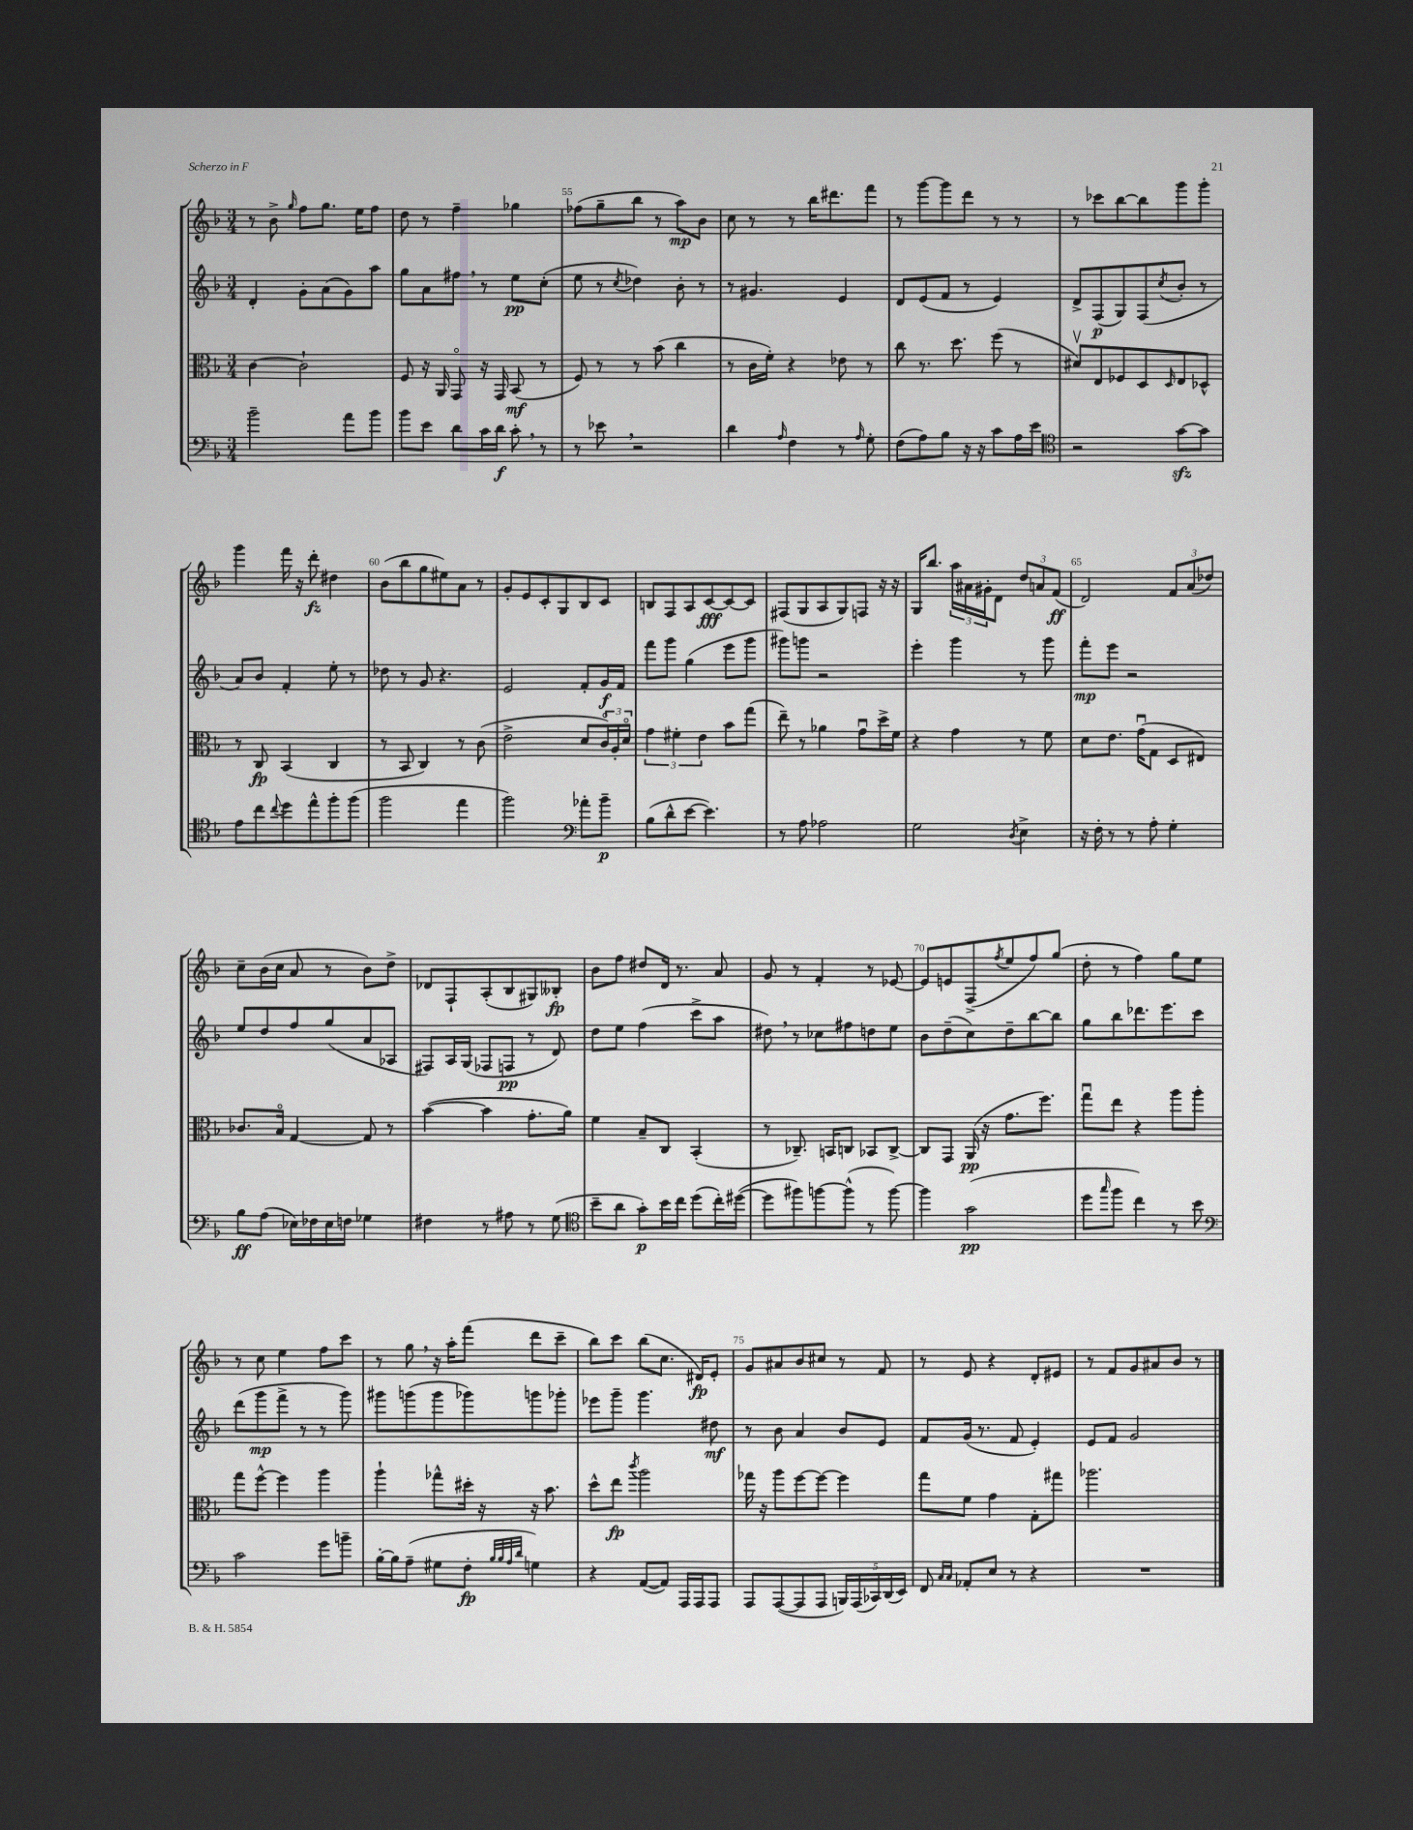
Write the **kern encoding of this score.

**kern	**kern	**kern	**kern
*staff4	*staff3	*staff2	*staff1
*clefF4	*clefC3	*clefG2	*clefG2
*k[b-]	*k[b-]	*k[b-]	*k[b-]
*M3/4	*M3/4	*M3/4	*M3/4
2b-~	[4c	4d'	8r
.	.	.	8b-^
.	.	.	16qqgg
.	2c`]	8g'	8ff
.	.	(8a	8.gg
8a	.	8g)	.
.	.	.	16ee
8b-	.	8aa	8ff
=	=	=	=
8b-	8F	8gg	8dd
8e	16r	8a	8r
.	16AA	.	.
8d	8GGo	8ff#	4ff~
16c	16r	8r	.
16d	16GG	.	.
8c'	(8BB-	8ee	4gg-
8r	8r	(8cc'	.
=	=	=	=
8r	8F)	8ee	(8ff-
8e-	8r	8r	8gg~
.	.	8qcc	.
2r	8r	4dd-)	8bb-
.	(8b-	.	8r
.	4cc	8b-'	8aa)
.	.	8r	8b-
=	=	=	=
4d	8r	8r	8cc
.	16c	4.g#	8r
.	16f')	.	.
16qqA	.	.	.
4F	4r	.	8r
.	.	.	16bb-
.	.	.	8.ddd#
8r	8e-	4e	.
16qqA	.	.	.
8G'	8r	.	8fff
=	=	=	=
(8F	8cc	8d	8r
8A)	8.r	(8e	[8ggg
8B-	.	8f	8ggg]
.	8.dd	.	.
16r	.	8r	8ddd
16r	.	.	.
8c	(8ff	4e)	8r
16A	8r	.	8r
16e	.	.	.
=	=	=	=
*clefC4	*	*	*
2r	8d#v)	8d^	8r
.	8E	(8F	8ccc-
.	8F-	8G)	[8bb-
.	8D	(8F	8bb-]
.	16qqD	8qcc	.
[8g	8E	8b-'	8ggg
8g]	8D-^^	8r	8ggg'
=	=	=	=
8e	8r	8a)	4ggg
8cc	8C	8b-	.
8qqcc	.	.	.
8dd	(4BB-	4f'	16fff
.	.	.	16r
8ee^^	.	.	8ddd'
8ff'	4C	8ee'	4dd#
(8ff	.	8r	.
=	=	=	=
2ff	8r	8dd-	(8b-
.	8BB-	8r	8bb-
.	4C)	8g	8gg
.	.	4.r	8ee#)
4ee	8r	.	8a
.	(8c	.	8r
=	=	=	=
2ff)	2e^	2e	8g'
.	.	.	8e
.	.	.	8c'
.	.	.	8G
*clefF4	*	*	*
8a-'	8d	8f'	8B-
8b-~	24co)	16g	8c
.	24A'	.	.
.	.	16f	.
.	24do	.	.
=	=	=	=
(8B-	6g	8fff	8B
8d^^	.	8ggg	8F
.	6f#'	.	.
[8e	.	(4gg	8A
.	6e	.	.
4.e])	.	.	[8c
.	8b-	8eee	8c_
.	(8gg	8ggg	8c]
=	=	=	=
8r	8ee~)	8ggg#)	(8F#
8A	8r	8ggg	8G
2A-	4a-	2r	8A
.	.	.	8G)
.	8gu	.	8F
.	16dd^	.	16r
.	16f	.	16r
=	=	=	=
2G	4r	4eee'	16G
.	.	.	8.bb-
.	4g	4ggg	24aa
.	.	.	24a#
.	.	.	24g#'
.	.	.	8d
8qD	.	.	.
4E^	8r	8r	12dd
.	.	.	12a
.	8f	8ggg	.
.	.	.	(12f
=	=	=	=
16r	8d	8fff'	2d)
16F'	.	.	.
8r	8.e	8eee	.
8r	.	2r	.
.	(16gu	.	.
8A'	8G	.	.
4G'	8D	.	12f
.	.	.	(12a
.	8E#)	.	.
.	.	.	12dd-)
=	=	=	=
8B-	8.c-	8ee	8cc~
(8A	.	8dd	(16b-
.	16B-o	.	16cc
16E-)	[4G	8ff	8a
16F-	.	.	.
16E-	.	(8gg	8r
16F	.	.	.
4G-	8G]	8a	8b-)
.	8r	8A-	8dd^
=	=	=	=
4F#	([4b-	8F#)	8d-
.	.	16A	8F`
.	.	(16G	.
8r	4b-]	8F-	(8A'
8A#	.	8F	8B-
8r	8.g'	8r	8G#)
(8G	.	8d)	8B--'
.	16a)	.	.
=	=	=	=
*clefC4	*	*	*
8b-~	4f	8dd	8b-
8a	.	8ee	8ff
8g')	8B-~	(4ff	8dd#
16b-	8C	.	16d
16cc	.	.	8.r
(8dd	(4BB-'	8ccc^	.
16cc')	.	8aa	8a
([16dd#	.	.	.
=	=	=	=
8dd#]	8r	8dd#)	8g
8ff#)	8.C-~)	8r	8r
[8ff	.	8cc-	4f'
.	16BB	.	.
(8ff^^]	8C	8ff#	.
8r	8BB-	8dd	8r
[8ff)	[8C^	8ee	[8e-
=	=	=	=
4ff]	8C]	8b-	8e-]
.	8GG	(8dd~	8e
(2g	(16AA	8cc)	(8F^
.	16r	.	.
.	.	.	8qff
.	8.g	8dd~	8ee
.	.	[8bb-	8ff)
.	8.ff)	.	.
.	.	8bb-]	(8gg
=	=	=	=
8dd	8ggu	8gg	8dd'
16qqgg	.	.	.
8ff	8ee	8bb-	8r
4cc)	4r	8.ddd-	4ff)
.	.	8.eee	.
8r	8aa	.	8gg
8b-	8aa'	8ccc	8ee
=	=	=	=
*clefF4	*	*	*
2c	8gg	(8ddd	8r
.	[8ff^^	8ggg	8cc
.	4ff]	8fff^	4ee
.	.	8r	.
8g	4aa	8r	8ff
8b~	.	8ggg)	8ccc
=	=	=	=
[16B-'	4aa`	8ggg#	8r
16B-]	.	.	.
(8A~	.	(8ggg	8gg
8G#	8gg-^^	8ggg	16r
.	.	.	16aa'
8F'	16dd#'	8ggg-)	(8fff
.	16r	.	.
32qqB-	.	.	.
32qqB-	.	.	.
32qqA	.	.	.
32qqd	.	.	.
4G)	16r	8ggg	8ddd
.	8.b-	.	.
.	.	8ggg-'	8ccc~
=	=	=	=
4r	8dd^^	8eee-	8bb-)
.	8ee	8ggg~	8ccc
.	8qccc	.	.
([8AA	2aa	4.ggg	(8bb-
8AA])	.	.	8.cc
16AAA	.	.	.
16AAA	.	.	16d#)
8AAA	.	8dd#	8e'
=	=	=	=
8AAA	16gg-	8r	8g
.	16r	.	.
([8AAA	8aa	8b-	8a#
8AAA]	[8ff	4a	8b-
8AAA	8ff_	.	8cc#
20BBB)	4ff]	8b-	8r
(20AAA	.	.	.
20CC-)	.	.	.
.	.	8e	8f
(20DD	.	.	.
20EE)	.	.	.
=	=	=	=
8FF	8gg	8f	8r
16qqC	.	.	.
16qqC	.	.	.
8AA-'	8f	(16g	8e
.	.	8.r	.
8E	4g	.	4r
8r	.	8f	.
4r	8G'	4e')	8d'
.	8gg#	.	8e#
=	=	=	=
2.r	2.aa-	8e	8r
.	.	8f	8f
.	.	2g	8g
.	.	.	8a#
.	.	.	8b-
.	.	.	8r
==	==	==	==
*-	*-	*-	*-
